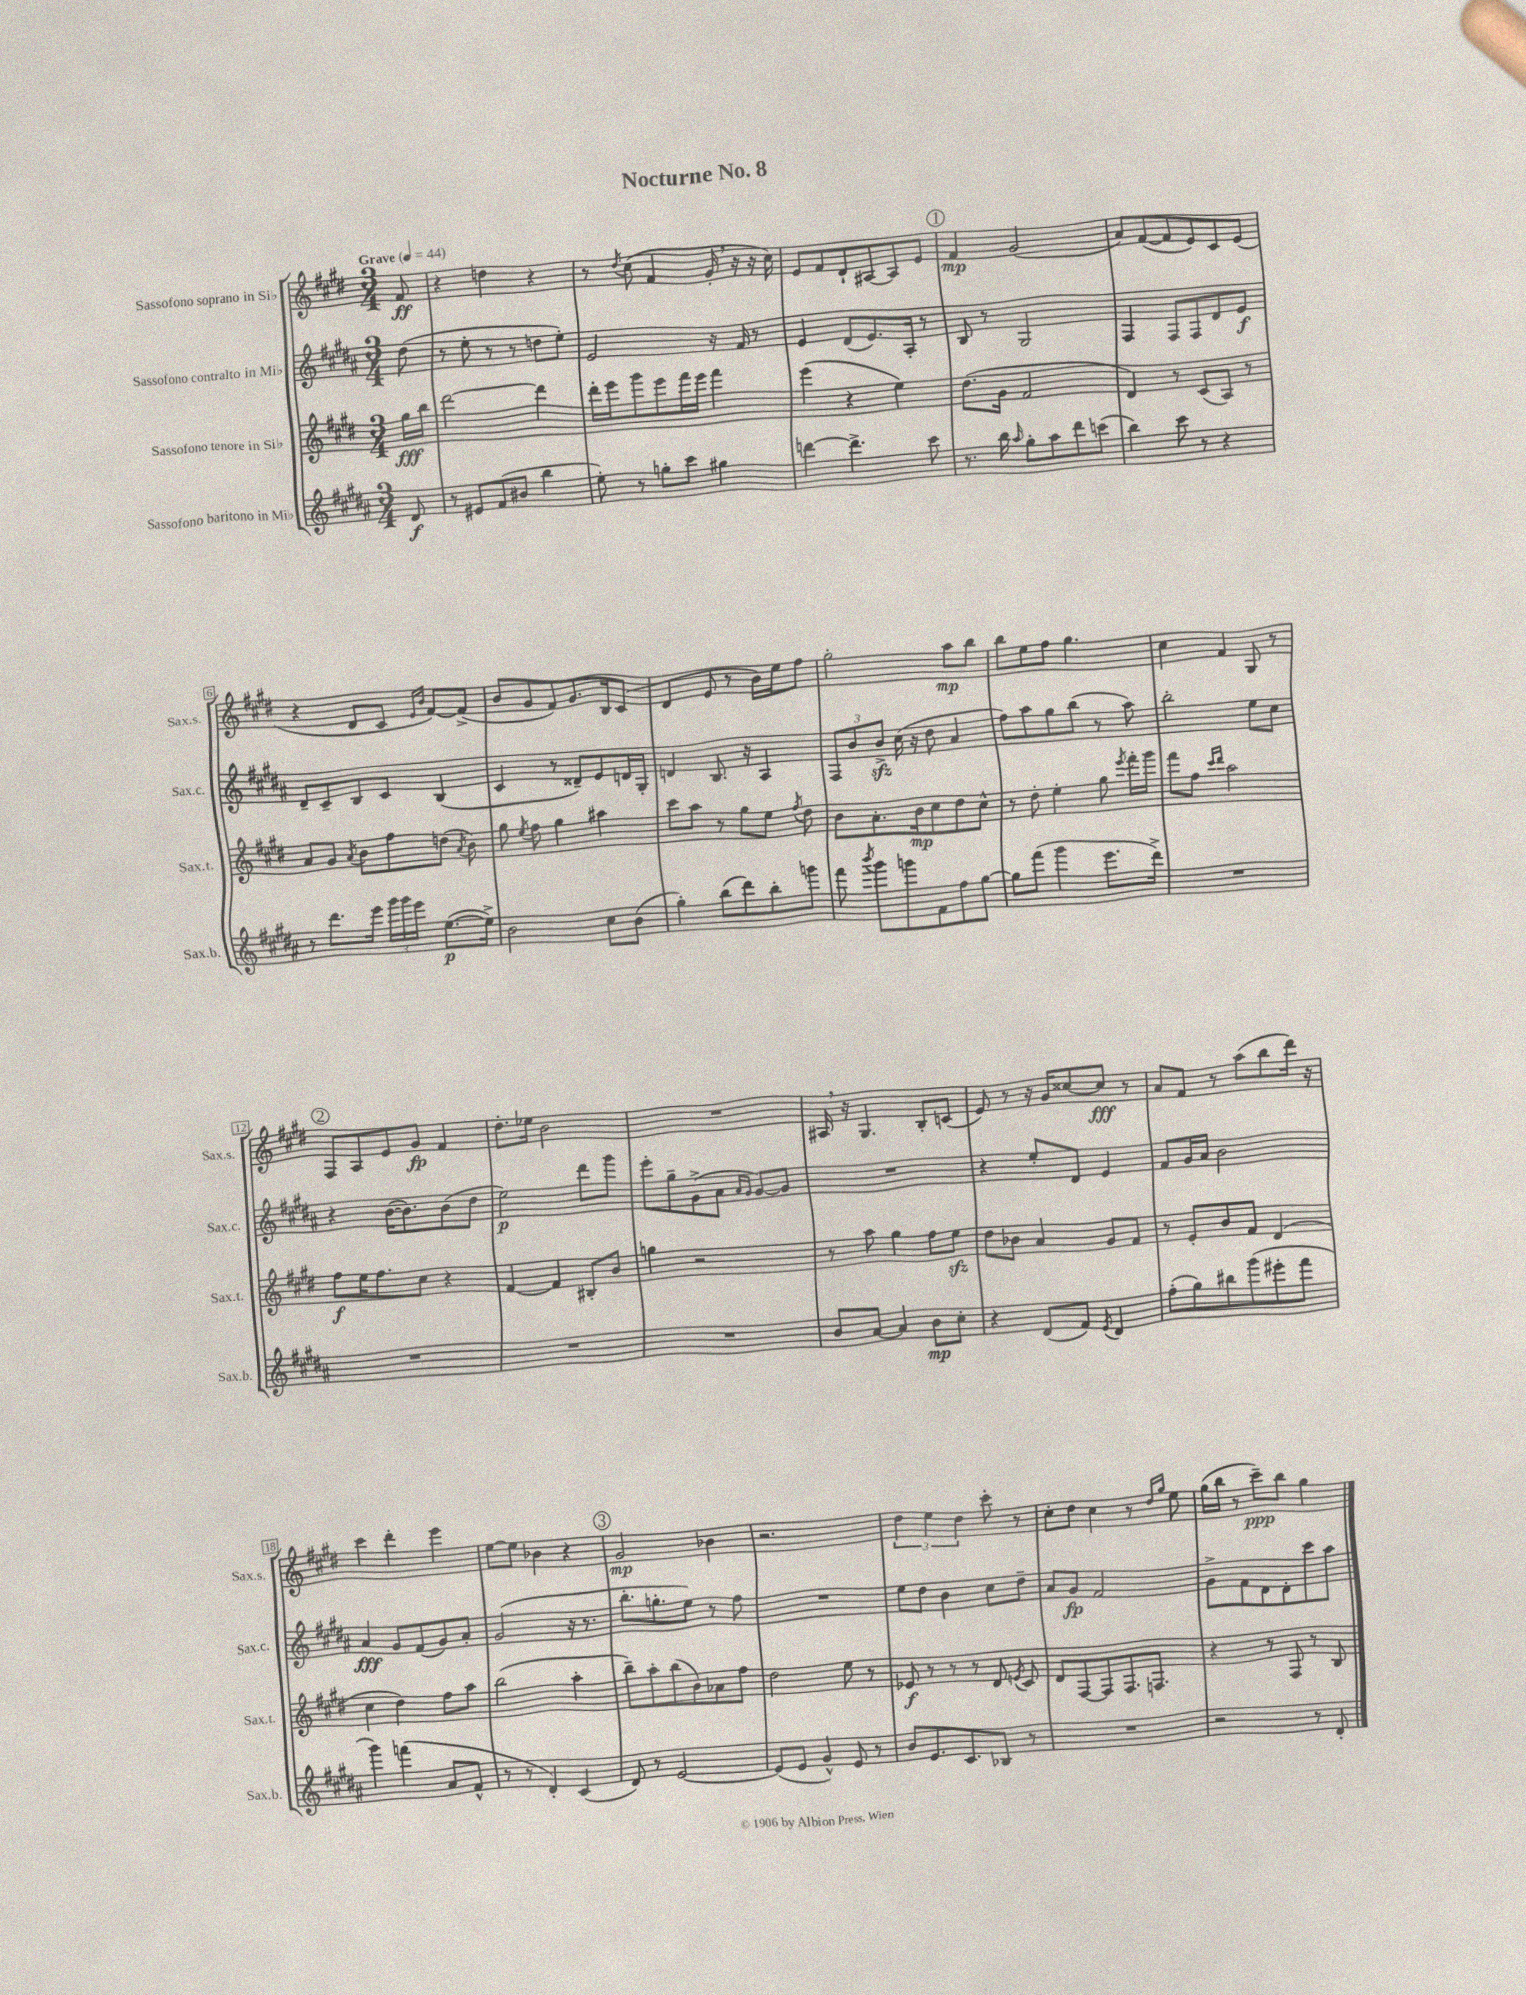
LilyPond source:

\header { title = "Nocturne No. 8" }
<<
\new StaffGroup <<
\new Staff = "s0" \with { instrumentName = "Sassofono soprano in Sib" shortInstrumentName = "Sax.s." } {
    \clef treble \key e \major \numericTimeSignature \time 3/4 \partial 8 \tempo "Grave" 4 = 44
    \autoBeamOff fis'8\ff |
    r4 d''4 r4 |
    r8 \acciaccatura { dis''8 } cis''8( fis'4 gis'16-. \breathe r16 r16 cis''16) |
    e'8[ fis'8 dis'8-! ais8~ ais8 e'8] |
    \mark \markup { \circle "1" } fis'4\mp gis'2( |
    a'8[) fis'8~( fis'8 e'8) cis'8 e'8]( |
    r4 dis'8[ cis'8] \grace { e'16[ b'16] } fis'8[~) fis'8]->( |
    b'8[ gis'8 fis'8) gis'8. b16 cis'8]( |
    dis'4 e'8 r8 b'16[) e''16 fis''8] |
    gis''2-. a''8[\mp b''8] |
    b''8[ e''8 fis''8] gis''4. |
    cis''4 fis'4 gis8 r8 |
    \mark \markup { \circle "2" } fis8[ a8 e'8 gis'8]\fp fis'4 |
    dis''8.[-. ees''16] b'2 |
    R2. |
    ais16 \breathe r16 gis4. b8[-. c'8]( |
    e'8) r8 r16 gis'16[ cisis''8~ cisis''8]\fff r8 |
    a'8[ fis'8] r8 a''8[( b''8 dis'''16]) r16 |
    cis'''4 dis'''4-. e'''4 |
    e''8[~ e''8] bes'4 r4 |
    \mark \markup { \circle "3" } gis'2\mp bes'4 |
    r2. |
    \tuplet 3/2 { dis''4 e''4 dis''4 } cis'''8-. r8 |
    cis''8[-. dis''8] cis''4 r8 \grace { dis''16[ gis''16] } e''8 |
    gis''16[( b''16] r8 cis'''8[--\ppp) b''8] gis''4 \bar "|." |
}
\new Staff = "s1" \with { instrumentName = "Sassofono contralto in Mib" shortInstrumentName = "Sax.c." } {
    \clef treble \key b \major \numericTimeSignature \time 3/4 \partial 8
    \autoBeamOff dis''8( |
    r8 e''8-. r8 r8 d''8[ e''8]-.) |
    e'2 r16 fis'16 r8 |
    e'4 dis'8[( e'8.) ais16]-. r8 |
    \mark \markup { \circle "1" } b8 r8 gis2 |
    fis4 fis8[ fis8 dis'8 e'8]\f |
    dis'8[-- cis'8-- b8 cis'8] b4( |
    cis'4 r8 disis'8[--) e'8 d'16 gis16]-. |
    d'4 b8. r16 ais4 |
    \tuplet 3/2 { fis8[ b'8 b'8]->\sfz } cis''16( r16 dis''8 ais'4 |
    fis''8[) ais''8 gis''8 b''8]( r8 ais''8) |
    b''2-. e''8[ cis''8] |
    \mark \markup { \circle "2" } r4 b'16[~( b'8.) b'8( dis''8] |
    e''2\p) dis'''8[ gis'''8] |
    e'''8[-. gis''8-- gis'8->( ais'8] \grace { ais'16[ gis'16] } gis'8[~) gis'8] |
    R2. |
    r4 e''8[-. dis'8] e'4 |
    fis'8[ gis'16 ais'16] b'2 |
    ais'4\fff gis'8[ fis'8( gis'8) ais'8]-. |
    gis'2( r16 r8. |
    \mark \markup { \circle "3" } b''8.[-. g''8.-. e''8]) r8 fis''8 |
    R2. |
    e''8[ dis''8] b'4 cis''8[ dis''8]-- |
    ais'8[ gis'8]\fp fis'2 |
    gis'8[-> fis'8 dis'8 dis'8-. cis'''8 ais''8] \bar "|." |
}
\new Staff = "s2" \with { instrumentName = "Sassofono tenore in Sib" shortInstrumentName = "Sax.t." } {
    \clef treble \key e \major \numericTimeSignature \time 3/4 \partial 8
    \autoBeamOff gis''16[\fff b''16] |
    dis'''2~ dis'''4 |
    dis'''16[-. e'''16 gis'''8 e'''8 fis'''16 e'''16] fis'''4 |
    e'''4( r4 e''4) |
    \mark \markup { \circle "1" } dis''8.[( gis'16] fis'2 |
    dis'4) r8 cis'8[( a8]) r8 |
    a'8[ gis'8] \acciaccatura { a'8 } b'8[ fis''8 d''8]( \acciaccatura { a'8 } b'8) |
    gis''8 \acciaccatura { e''8 } fis''8 gis''4 ais''4 |
    cis'''8[ a''8] r8 gis''8[ e''8] \acciaccatura { fis''8 } dis''8 |
    b'8[ a'8.-. b'16\mp cis''8 dis''8 cis''8]-^ |
    r8 dis''8-. e''4-. gis''8 \acciaccatura { e'''8 } fis'''16[-. gis'''16] |
    fis'''8[ fis''8] \grace { cis'''16[ dis'''16] } a''2 |
    \mark \markup { \circle "2" } fis''8[\f e''16 fis''8. cis''8] r4 |
    fis'4~ fis'4 bis8[-. b'8] |
    g''4 r2 |
    r8 a''8 gis''4 fis''8[ e''8]\sfz |
    dis''8[ bes'8] a'4 gis'8[ fis'8] |
    r8 e'8[-. b'8 fis'8] dis'4( |
    cis''4 dis''4) fis''8[ a''8] |
    b''2( a''4-. |
    \mark \markup { \circle "3" } b''8[--) a''8-. b''8( b'8) aes'8 fis''8] |
    dis''2 e''8 r8 |
    ees'8\f r8 r8 r8 dis'8 \acciaccatura { e'8 } cis'8 |
    dis'8[ fis8~ fis8 fis8. f8.] |
    r4 r8 fis8 r8 b8 \bar "|." |
}
\new Staff = "s3" \with { instrumentName = "Sassofono baritono in Mib" shortInstrumentName = "Sax.b." } {
    \clef treble \key b \major \numericTimeSignature \time 3/4 \partial 8
    \autoBeamOff dis'8\f |
    r8 eis'8[ fis'8( bis'8] b''4 |
    e''8-.) r8 g''8[-. cis'''8] gis''4 |
    d'''4~ d'''4.-> cis'''8 |
    \mark \markup { \circle "1" } r8. b''16 \grace { ais''16 } gis''8[-. ais''8 dis'''8 c'''8]( |
    b''4) cis'''8 r8 r4 |
    r8 dis'''8.[ e'''16] \tuplet 3/2 { gis'''16[ gis'''16 e'''16] } e''8.[~\p( e''16]->) |
    b'2 cis''8[ b'8]( |
    gis''4-.) b''8[( dis'''8) b''8-. g'''8] |
    fis'''8 \acciaccatura { b'''8 } gis'''8[ g'''8 fis'8 fis''8 gis''8]~ |
    gis''8[ fis'''8]( gis'''4 e'''8.[ dis'''16]->) |
    R2. |
    \mark \markup { \circle "2" } R2. |
    R2. |
    R2. |
    b'8[ ais'8]~ ais'4 b'8[\mp cis''8]-. |
    r4 dis'8[( fis'8]) \acciaccatura { e'8 } dis'4 |
    fis''8[-.( gis''8) bis''8 gis'''8( eis'''8-. fis'''8] |
    gis'''4) f'''4( ais'8[ fis'8]-^ |
    r8 r8 dis'4-.) cis'4( |
    \mark \markup { \circle "3" } dis'8) r8 e'2~ |
    e'8[( e'8] gis'4-^) e'8 r8 |
    b'8[ e'8. cis'8. bes8] r8 |
    R2. |
    r2 r8 dis'8-. \bar "|." |
}
>>
>>
\layout { \context { \Score \override BarNumber.stencil = #(make-stencil-boxer 0.1 0.3 ly:text-interface::print) } }
